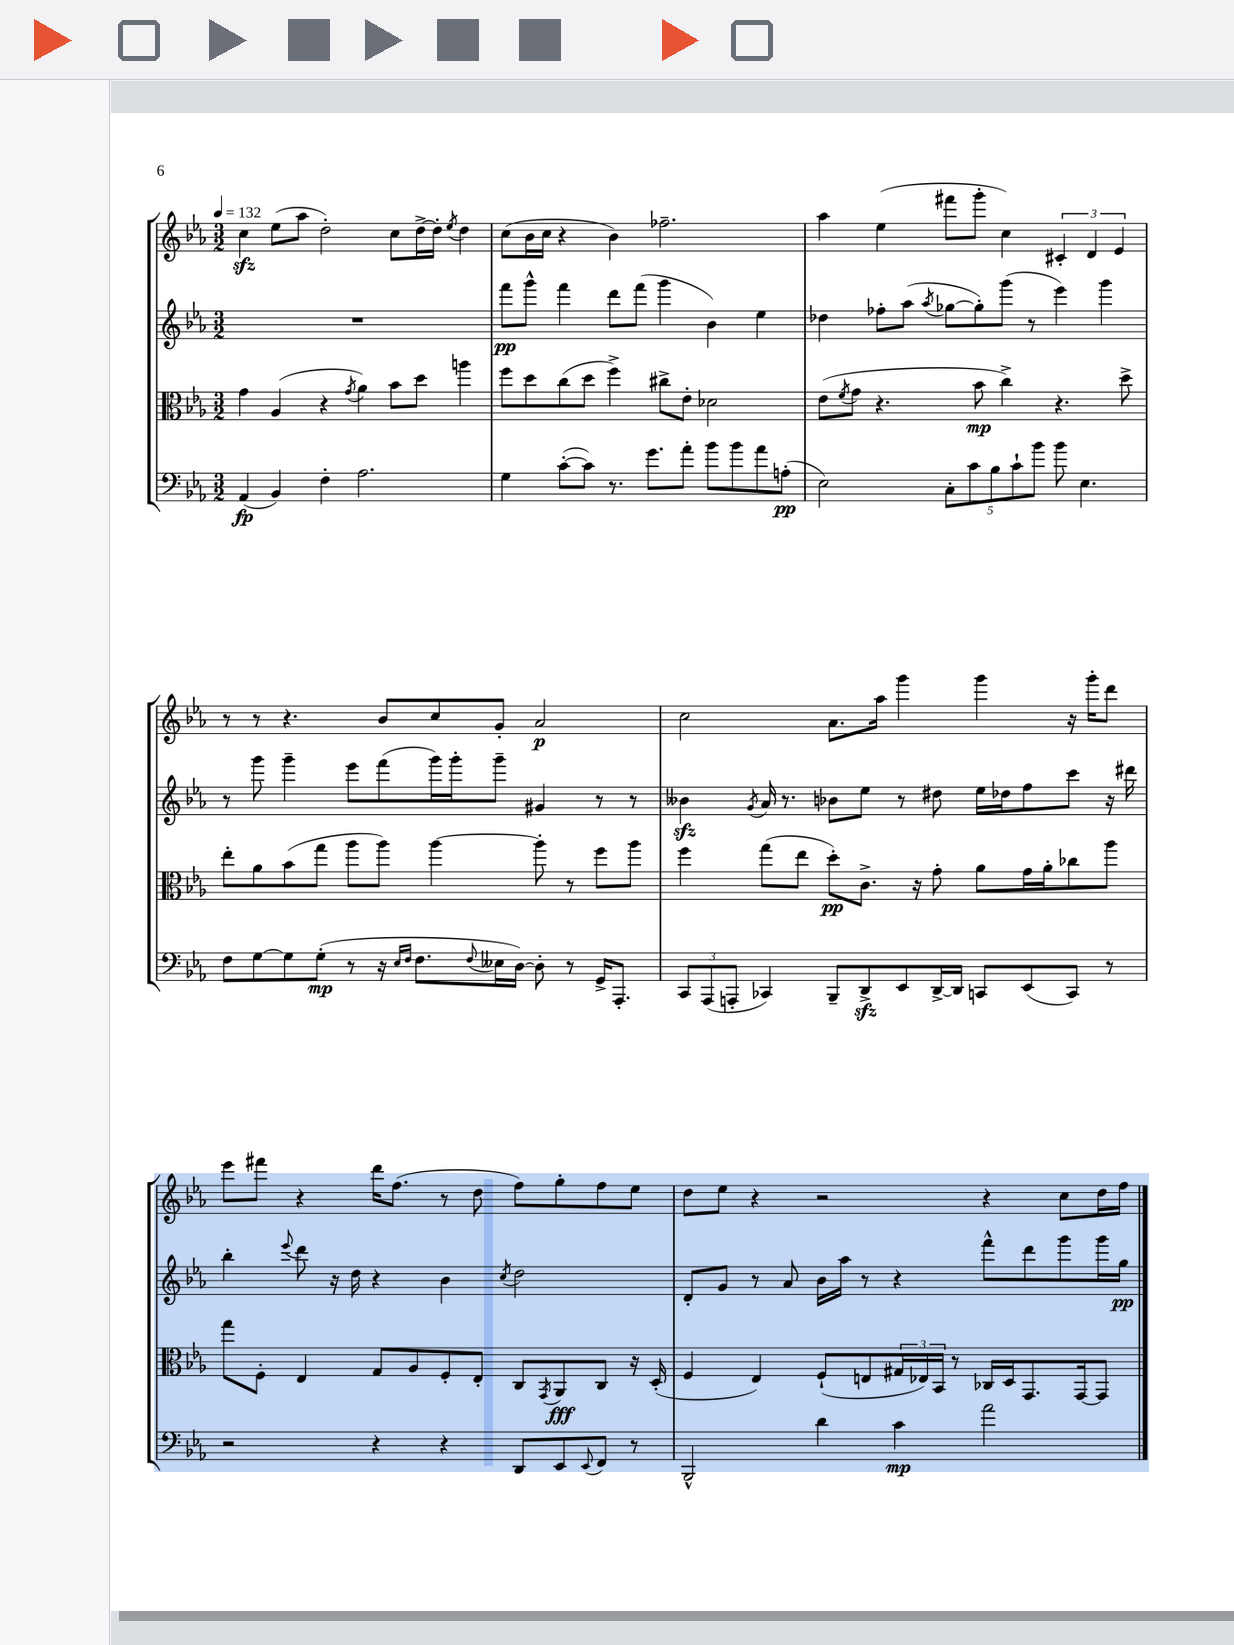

**kern	**kern	**kern	**kern
*staff4	*staff3	*staff2	*staff1
*clefF4	*clefC3	*clefG2	*clefG2
*k[b-e-a-]	*k[b-e-a-]	*k[b-e-a-]	*k[b-e-a-]
*M3/2	*M3/2	*M3/2	*M3/2
*MM132	*MM132	*MM132	*MM132
(4AA-/	4g\	1.r	4cc\
4BB-/)	(4A-/	.	(8ee-\L
.	.	.	8aa-\J
4F'\	4r	.	2dd'\)
.	8qg/	.	.
2.A-\	4a-\)	.	.
.	8b-\L	.	8cc\L
.	8dd\J	.	[16dd^\L
.	.	.	16dd'\]JJ
.	.	.	8qee-/
.	4aa\	.	4dd\
=	=	=	=
4G\	8ff\L	8fff\L	(8cc\L
.	8dd\	8ggg^^\J	16b-\L
.	.	.	16cc\JJ
([8c'\L	(8cc\	4fff\	4r
8c\]J)	8dd\J	.	.
8.r	4ff^\)	8ddd\L	4b-\)
.	.	(8fff\J	.
8.g\L	.	.	.
.	8cc#^\L	4ggg\	2.ff-~\
8a-'\J	8e-'\J	.	.
8b-\L	2d-\	4b-\)	.
8b-\	.	.	.
8a-\	.	4ee-\	.
(8A'\J	.	.	.
=	=	=	=
2E-\)	(8e-\L	4dd-\	4aa-\
.	8qf/	.	.
.	8g\J	.	.
.	4.r	8ff-'\L	(4ee-\
.	.	(8aa-\J	.
.	.	8qaa-/	.
10C'\L	.	[8gg-\L	8fff#\L
10c\	.	.	.
.	8b-\	8gg-'\])	8ggg'\J
10B-\	.	.	.
.	4cc^\)	(8ggg\J	4cc\)
10c`\	.	.	.
.	.	8r	.
10b-\J	.	.	.
8b-\	4.r	4eee-\)	6c#'/
4.E-\	.	.	.
.	.	.	6d/
.	.	4ggg\	.
.	.	.	6e-/
.	8dd^\	.	.
=	=	=	=
8F\L	8ee-'\L	8r	8r
[8G\	8a-\	8ggg\	8r
8G\]	(8b-\	4ggg~\	4.r
(8G'\J	8gg\J	.	.
8r	8aa-\L	8eee-\L	.
16r	8aa-\J)	(8fff\	8b-/L
16qqE-/LL	.	.	.
16qqF/JJ	.	.	.
8.F\L	.	.	.
.	[4aa-\	16ggg\L)	8cc/
.	.	16ggg'\J	.
8qqF/	.	.	.
16E--\L	.	8ggg~\J	8g'/J
[16D\JJ)	.	.	.
8D'\]	8aa-'\]	4g#/	2a-/
8r	8r	.	.
16GG^/LK	8ff\L	8r	.
8.AAA-'/J	.	.	.
.	8aa-\J	8r	.
=	=	=	=
12CC/L	4ff\	4b--\	2cc\
(12AAA-/	.	.	.
12AAA'/J	.	.	.
.	.	8qg/	.
4CC-/)	(8gg\L	16a-/	.
.	.	8.r	.
.	8ee-\J	.	.
8BBB-~/L	8dd'\L)	8b-\L	8.a-\L
8DD^/	8.c^\J	8ee-\J	.
.	.	.	16aa-\Jk
8EE-/	.	8r	4ggg\
.	16r	.	.
[16DD^/L	8g'\	8dd#\	.
16DD/]JJ	.	.	.
8CC/L	8a-\L	16ee-\LL	4ggg\
.	.	16dd-\J	.
(8EE-/	16g\L	8ff\	.
.	16a-'\J	.	.
8CC/J)	8cc-\	8ccc\J	16r
.	.	.	16ggg'\LK
8r	8aa-\J	16r	8ddd\J
.	.	16ddd#\	.
=	=	=	=
2r	8gg\L	4bb-'\	8eee-\L
.	8F'\J	.	8fff#\J
.	.	8qqeee-/	.
.	4E-/	8ddd\	4r
.	.	16r	.
.	.	16dd\	.
4r	8G/L	4r	16ddd\LK
.	.	.	(8.ff\J
.	8A-/	.	.
4r	8F'/	4b-\	8r
.	8E-'/J	.	8dd\
.	.	8qcc/	.
8DD/L	8C/L	2dd\	8ff\L)
.	8qGG/	.	.
8EE-/	8AA-/	.	8gg'\
8qqEE-/	.	.	.
8FF/J	8C/J	.	8ff\
8r	16r	.	8ee-\J
.	(16D'/	.	.
=	=	=	=
2BBB-^^/	4F/	8d'/L	8dd\L
.	.	8g/J	8ee-\J
.	4E-/)	8r	4r
.	.	8a-/	.
4d\	(8F`/L	16b-\LL	2r
.	.	16aa-\JJ	.
.	8E/	8r	.
4c\	24G#/L	4r	.
.	24E-/)	.	.
.	24BB-/JJ	.	.
.	8r	.	.
2a-\	16C-/LL	8fff^^\L	4r
.	16D/J	.	.
.	8.GG/	8ddd\	.
.	.	8ggg\	8cc\L
.	[16GG/k	.	.
.	8GG/]J	16ggg\L	16dd\L
.	.	16gg\JJ	16ff\JJ
==	==	==	==
*-	*-	*-	*-
